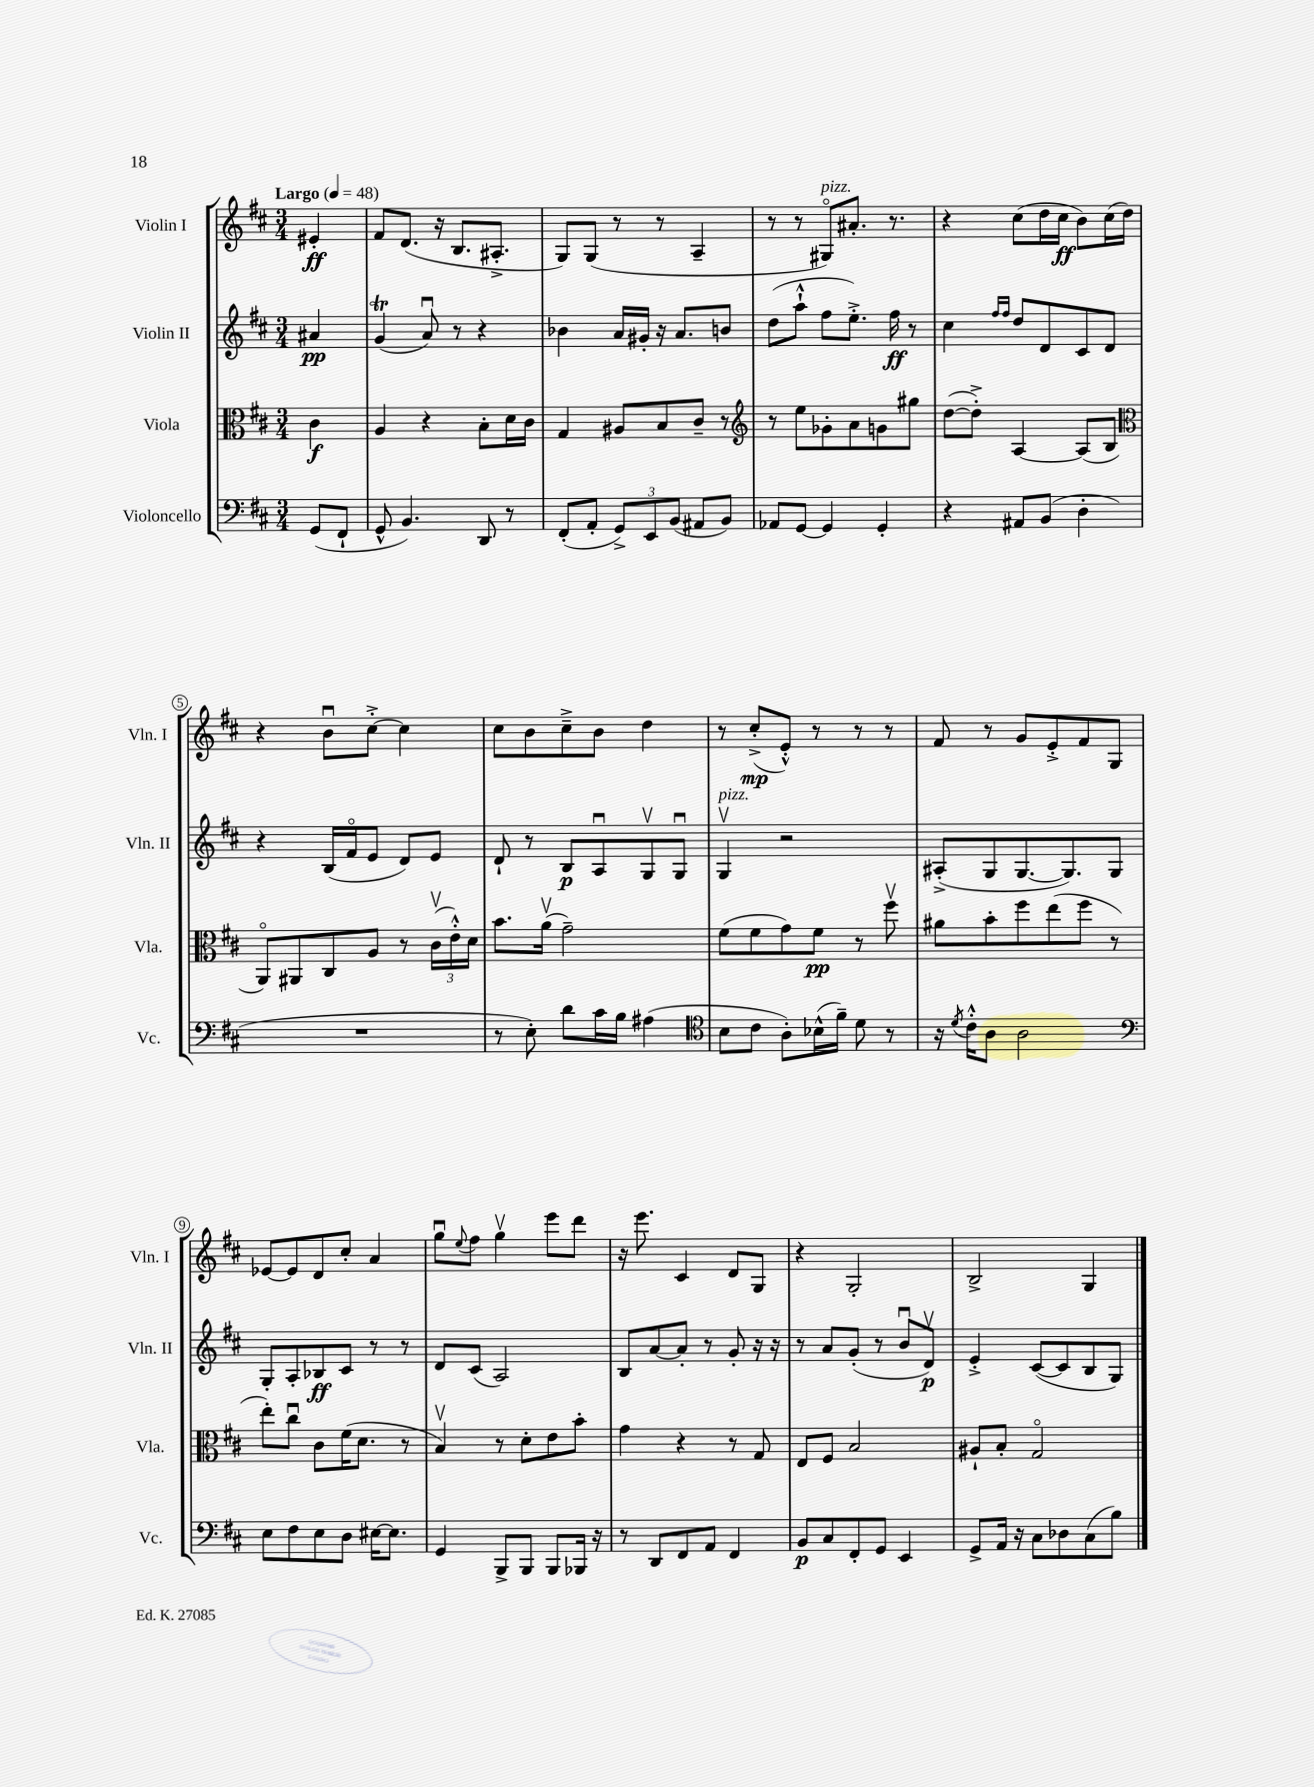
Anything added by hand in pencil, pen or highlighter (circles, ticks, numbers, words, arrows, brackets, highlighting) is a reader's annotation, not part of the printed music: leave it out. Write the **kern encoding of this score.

**kern	**kern	**kern	**kern
*staff4	*staff3	*staff2	*staff1
*clefF4	*clefC3	*clefG2	*clefG2
*k[f#c#]	*k[f#c#]	*k[f#c#]	*k[f#c#]
*M3/4	*M3/4	*M3/4	*M3/4
*MM48	*MM48	*MM48	*MM48
(8GG	4c#	4a#	4e#'
8FF#`	.	.	.
=	=	=	=
8GG^^	4A	(4g	8f#
4.BB)	.	.	(8.d
.	4r	8au)	.
.	.	.	16r
.	.	8r	8.B
8DD	8B'	4r	.
.	.	.	8.A#'^
8r	16d	.	.
.	16c#	.	.
=	=	=	=
(8FF#'	4G	4b-	8G)
8AA'	.	.	(8G
12GG^)	8A#	16a	8r
.	.	16g#'	.
12EE	.	.	.
.	8B	16r	8r
(12BB	.	.	.
.	.	8.a	.
8AA#	8c#~	.	4A~
8BB)	8r	8b	.
=	=	=	=
*	*clefG2	*	*
8AA-	8r	(8dd	8r
[8GG	8ee	8aa`^^	8r
4GG]	8g-'	8ff#	8G#o)
.	8a	8.ee'^)	8.a#'
4GG'	8g	.	.
.	.	16ff#	8.r
.	8gg#	8r	.
=	=	=	=
4r	([8dd	4cc#	4r
.	8dd'^])	.	.
.	.	16qqff#	.
.	.	16qqff#	.
8AA#	[4A	8dd	(8cc#
(8BB	.	8d	16dd
.	.	.	16cc#
4D'	(8A]	8c#	8b)
.	8B	8d	(16cc#
.	.	.	16dd)
=	=	=	=
*	*clefC3	*	*
2.r	8AAo)	4r	4r
.	8AA#	.	.
.	8C#	(16B	8bu
.	.	16f#o	.
.	8A	8e	[8cc#'^
.	8r	8d)	4cc#]
.	(24c#v	8e	.
.	24e'^^)	.	.
.	24d	.	.
=	=	=	=
8r	8.b	8d`	8cc#
8E')	.	8r	8b
.	(16av	.	.
8d	2g~)	8B	8cc#~^
16c#	.	8Au	8b
16B	.	.	.
(4A#	.	8Gv	4dd
.	.	8Gu	.
=	=	=	=
*clefC4	*	*	*
8B	(8f#	4Gv	8r
8c#	8f#	.	(8cc#'^
8A')	8g)	2r	8e'^^)
(16B-^^	8f#	.	8r
16f#~)	.	.	.
8d	8r	.	8r
8r	8ff#v	.	8r
=	=	=	=
16r	8a#	(8A#'^	8f#
8qd	.	.	.
16c#'^^	.	.	.
8A	8b'	8G	8r
2A	8ff#	[8.G	8g
.	(8ee	.	8e'^
.	.	8.G])	.
.	8ff#	.	8f#
.	8r	8G	8G
=	=	=	=
*clefF4	*	*	*
8E	8ee')	8G'	[8e-
8F#	8cc#u	8A'	8e-]
8E	8c#	8B-	8d
8D	(16f#	8c#	8cc#'
.	8.d	.	.
[16E#	.	8r	4a
8.E#]	.	.	.
.	8r	8r	.
=	=	=	=
4GG	4Bv)	8d	8ggu
.	.	.	8qqee
.	.	(8c#	8ff#
8BBB^	8r	2A)	4ggv
8BBB	8d'	.	.
8BBB	8e	.	8eee
16BBB-	8b'	.	8ddd
16r	.	.	.
=	=	=	=
8r	4g	8B	16r
.	.	.	8.eee
8DD	.	[8a	.
8FF#	4r	8a']	4c#
8AA	.	8r	.
4FF#	8r	8g'	8d
.	8G	16r	8G
.	.	16r	.
=	=	=	=
8BB	8E	8r	4r
8C#	8F#	8a	.
8FF#'	2B	(8g'	2G'
8GG	.	8r	.
4EE	.	8bu	.
.	.	8dv)	.
=	=	=	=
8GG^	8A#`	4e'^	2B^
16AA	8B'	.	.
16r	.	.	.
8C#	2Go	([8c#	.
8D-	.	8c#]	.
(8C#	.	8B	4G
8B)	.	8G)	.
==	==	==	==
*-	*-	*-	*-
